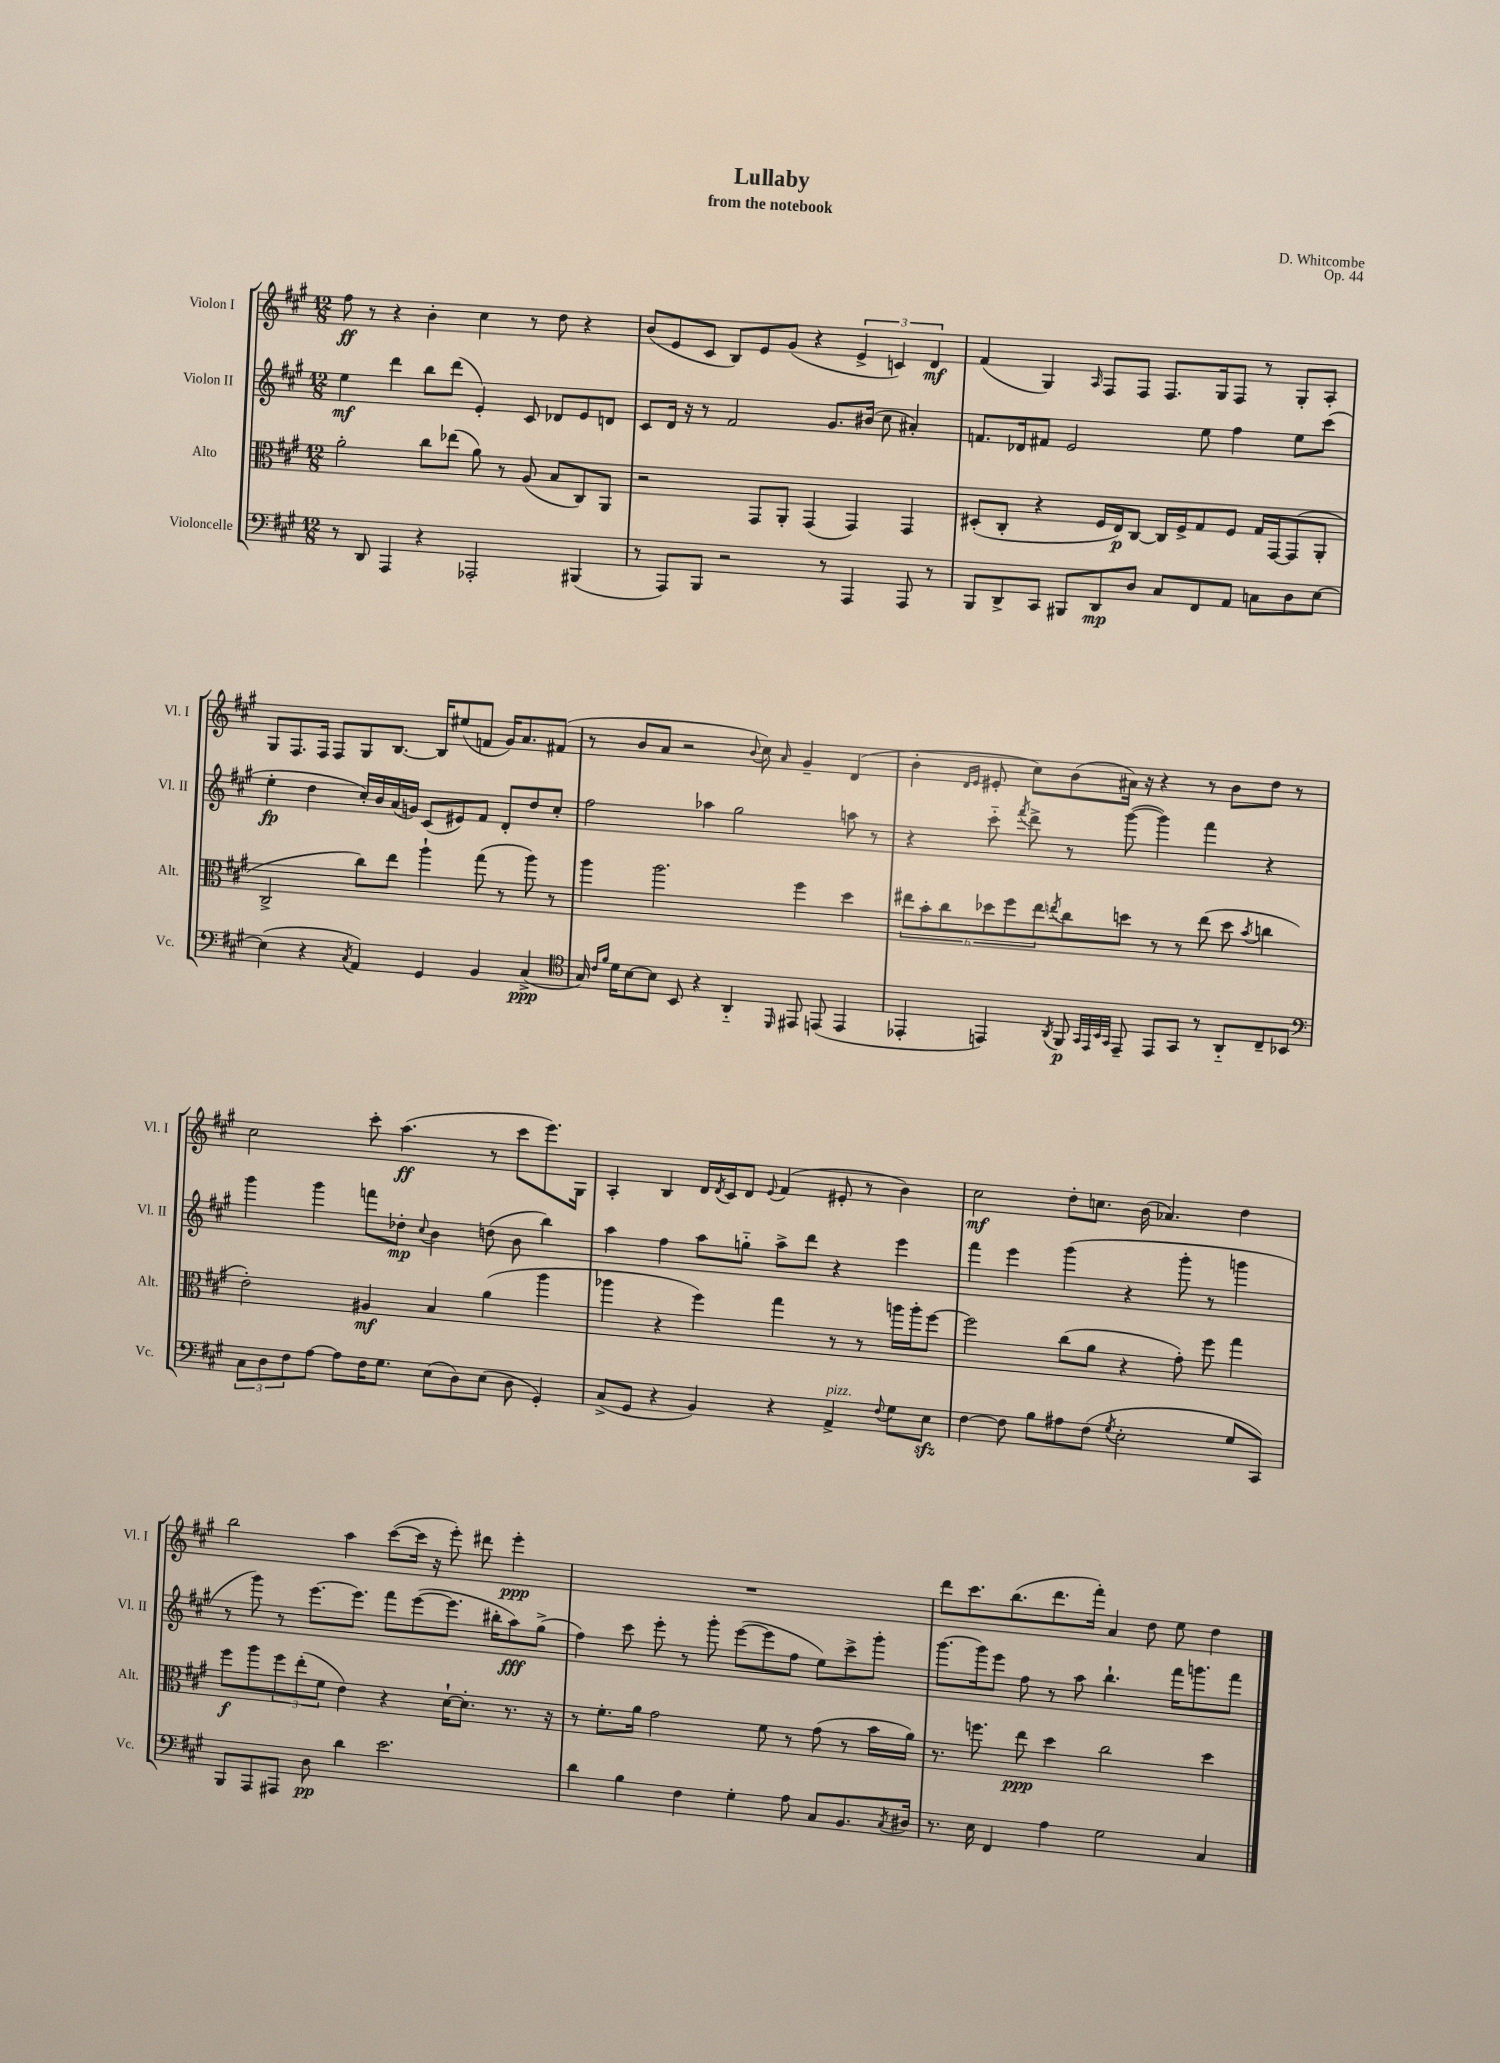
\header { title = "Lullaby" composer = "D. Whitcombe" subtitle = "from the notebook" opus = "Op. 44" }
<<
\new StaffGroup <<
\new Staff = "s0" \with { instrumentName = "Violon I" shortInstrumentName = "Vl. I" } {
    \clef treble \key a \major \numericTimeSignature \time 12/8
    fis''8\ff r8 r4 b'4-. cis''4 r8 d''8 r4 |
    b'8( e'8 cis'8 b8) e'8 gis'8( r4 \tuplet 3/2 { e'4-> c'4) d'4\mf } |
    fis'4( gis4) \grace { a16 } fis8 fis8 fis8. gis16 fis8 r8 gis8-. a8-. |
    gis8 fis8. fis16 fis8 gis8 b8.~ b16 eis''8( f'8 gis'16) a'8. fis'8( |
    r8 b'8 a'8 r2 \appoggiatura { b'8 } cis''8) \grace { a'16 } gis'4-- d'4( |
    b'4-. \grace { d'16 e'16 } eis'8-. cis''8) b'8( ais'16) r16 r4 r8 b'8 d''8 r8 |
    cis''2 cis'''8-. a''4.\ff( r8 cis'''8 e'''8.) gis16 |
    a4-. b4 d'16 \acciaccatura { d'8 } cis'16 d'8 \appoggiatura { e'8 } fis'4( eis'8-. r8 b'4) |
    cis''2\mf d''8-. c''8. b'16( aes'4.) d''4 |
    b''2 a''4 cis'''8~( cis'''16 r16 e'''8-.) dis'''8 e'''4-.\ppp |
    R1. |
    d'''8 cis'''8. b''8.( d'''8. fis'''16-.) a'4 d''8 e''8 d''4 \bar "|." |
}
\new Staff = "s1" \with { instrumentName = "Violon II" shortInstrumentName = "Vl. II" } {
    \clef treble \key a \major \numericTimeSignature \time 12/8
    e''4\mf d'''4 b''8 d'''8( e'4-.) cis'8 des'8 e'8 d'8 |
    cis'8 d'16 r16 r8 fis'2 gis'8. bis'16( cis''8 ais'4-.) |
    f'8. des'16 fis'8 e'2 e''8 fis''4 e''8 cis'''8( |
    e''4-.\fp d''4 cis''16-.) b'16 a'16( g'16) cis'8( eis'8) fis'8 d'8-. d''8 cis''8-. |
    fis''2 aes''4 gis''2 a''8 r8 |
    r4 cis'''8-_ \acciaccatura { fis'''8 } d'''8-> r8 gis'''8~( gis'''4) fis'''4 r4 |
    gis'''4 gis'''4 f'''8 des''8-.\mp \appoggiatura { cis''8 } b'4 d''8( b'8 b''4) |
    a''4 fis''4 a''8 g''8-_ a''8-> d'''8 r4 e'''4 |
    fis'''4 e'''4 gis'''4( r4 gis'''8-. r8 g'''4 |
    r8 gis'''8) r8 e'''8.~ e'''8. fis'''8 e'''8~( e'''8. bis''16-. a''8\fff) gis''8->( |
    fis''4) cis'''8 e'''8-. r8 gis'''8-. e'''8~( e'''8 fis''8 e''8) cis'''8-> gis'''8-. |
    gis'''8.~ gis'''16 e'''8 fis''8 r8 a''8 b''4.-! fis'''16 g'''8. fis'''8 \bar "|." |
}
\new Staff = "s2" \with { instrumentName = "Alto" shortInstrumentName = "Alt." } {
    \clef alto \key a \major \numericTimeSignature \time 12/8
    a'2-. cis''8 ees''8( a'8) r8 a8( b8 cis8) a,8 |
    r2 gis,8 a,8-. gis,4( gis,4) gis,4 |
    dis8-.( cis8-. r4 fis16 e16\p) cis8~ cis16 fis16-> gis8 fis8 gis16 gis,16~ gis,8( a,8-. |
    cis2-> cis''8) e''8 a''4-! gis''8( r8 a''8) r8 |
    a''4 a''2. fis''4 d''4 |
    \tuplet 6/4 { eis''8 b'8-. cis''8 des''8 fis''8 eis''8 } \acciaccatura { e''8 } cis''8 d''8 r8 r8 e''8( d''8 \acciaccatura { b'8 } c''4 |
    e'2-.) ais4\mf b4 a'4( a''4 |
    aes''4 r4 fis''4) gis''4 r8 r8 a''16 a''16-. fis''8~ |
    fis''2 cis''8( a'8 r4 gis'8-.) fis''8 gis''4 |
    fis''8\f a''8 \tuplet 3/2 { fis''8 e''8-.( fis'8 } e'4) r4 d'16~-! d'8.-. r8. r16 |
    r8 fis'8.-. a'16 gis'2 fis'8 r8 gis'8( r8 b'16 a'16) |
    r8. f''8. e''8\ppp d''4 cis''2 d''4 \bar "|." |
}
\new Staff = "s3" \with { instrumentName = "Violoncelle" shortInstrumentName = "Vc." } {
    \clef bass \key a \major \numericTimeSignature \time 12/8
    r8 d,8 a,,4 r4 aes,,2-. bis,,4( |
    r8 a,,8) b,,8 r2 r8 a,,4 a,,8 r8 |
    b,,8 d,8-> cis,8 bis,,8 d,8\mp d8 cis8 fis,8 a,8 c8 d8 e8~ |
    e4( r4 \acciaccatura { cis8 } a,4) gis,4 b,4 cis4->\ppp( |
    \clef tenor gis16) \grace { cis'16 fis'16 } d'16 b8~ b8 b,8 r4 a,4-_ \grace { d,16 } eis,8 e,8( e,4 |
    ees,4-. e,4) \acciaccatura { a,8 } fis,8\p \grace { gis,32 e,32 b,32 gis,32 } e,8-- e,8 gis,8 r8 a,8-_ cis8-- bes,8 |
    \clef bass \tuplet 3/2 { cis8 d8 fis8 } a8~ a8 fis16 gis8. e8( d8) e8( d8 gis,4-.) |
    cis8->( gis,8 r4 b,4) r4 a,4->^\markup { \italic "pizz." } \appoggiatura { fis8 } gis8 e8\sfz |
    fis4~ fis8 b8 ais8 fis8( \acciaccatura { gis8 } e2-. gis8 cis,8) |
    b,,8 a,,8 ais,,8 d8\pp d'4 e'2. |
    d'4 b4 fis4 gis4-. a8 cis8 b,8. \acciaccatura { cis8 } dis16 |
    r8. e16 fis,4 a4 gis2 cis4 \bar "|." |
}
>>
>>
\layout { \context { \Score \remove "Bar_number_engraver" } }
